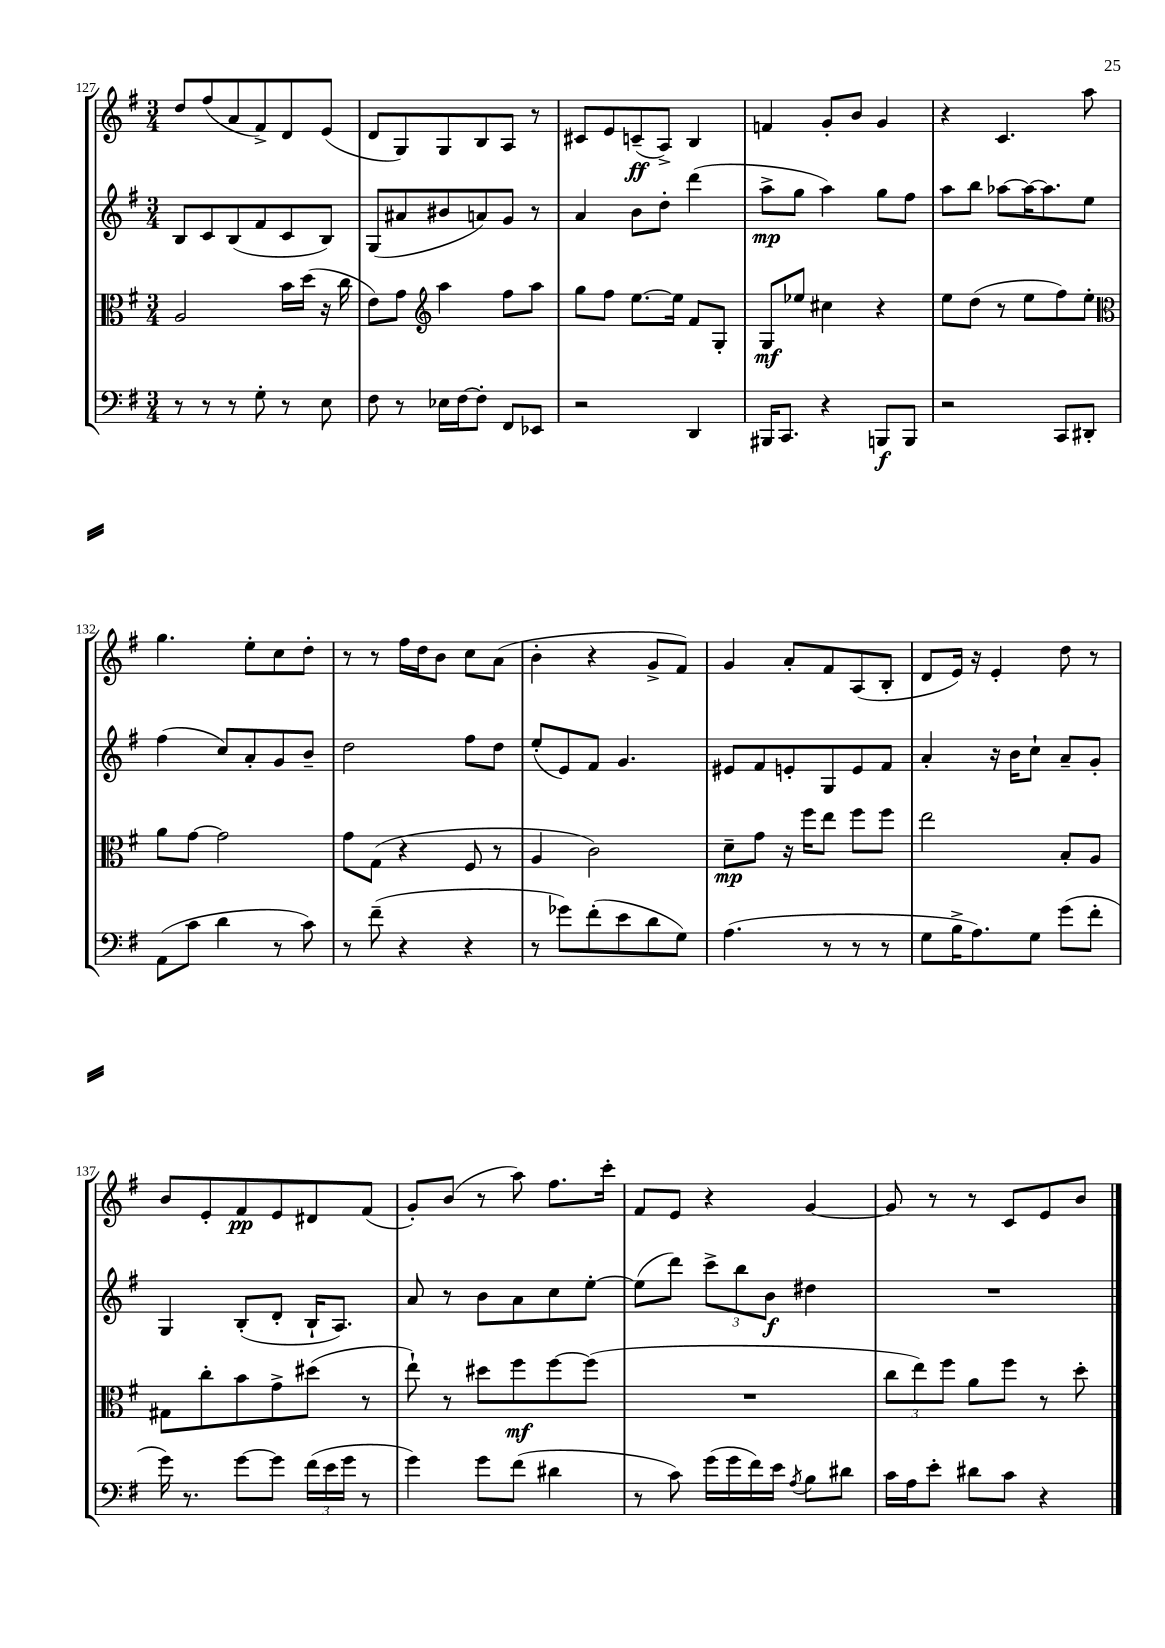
<<
\new StaffGroup <<
\new Staff = "s0" {
    \clef treble \key g \major \numericTimeSignature \time 3/4
    d''8 fis''8( a'8 fis'8->) d'8 e'8( |
    d'8 g8) g8 b8 a8 r8 |
    cis'8 e'8 c'8--\ff( a8->) b4 |
    f'4 g'8-. b'8 g'4 |
    r4 c'4. a''8 |
    g''4. e''8-. c''8 d''8-. |
    r8 r8 fis''16 d''16 b'8 c''8 a'8( |
    b'4-. r4 g'8-> fis'8) |
    g'4 a'8-. fis'8 a8( b8-. |
    d'8 e'16) r16 e'4-. d''8 r8 |
    b'8 e'8-. fis'8\pp e'8 dis'8 fis'8( |
    g'8-.) b'8( r8 a''8) fis''8. c'''16-. |
    fis'8 e'8 r4 g'4~ |
    g'8 r8 r8 c'8 e'8 b'8 \bar "|." |
}
\new Staff = "s1" {
    \clef treble \key g \major \numericTimeSignature \time 3/4
    b8 c'8 b8( fis'8 c'8 b8) |
    g8( ais'8 bis'8 a'8) g'8 r8 |
    a'4 b'8 d''8-. d'''4( |
    a''8->\mp g''8 a''4) g''8 fis''8 |
    a''8 b''8 aes''8~ aes''16~ aes''8. e''8 |
    fis''4( c''8) a'8-. g'8 b'8-- |
    d''2 fis''8 d''8 |
    e''8-.( e'8) fis'8 g'4. |
    eis'8 fis'8 e'8-. g8 e'8 fis'8 |
    a'4-. r16 b'16 c''8-! a'8-- g'8-. |
    g4 b8-.( d'8-. b16-! a8.) |
    a'8 r8 b'8 a'8 c''8 e''8~-. |
    e''8( d'''8) \tuplet 3/2 { c'''8-> b''8 b'8\f } dis''4 |
    R2. \bar "|." |
}
\new Staff = "s2" {
    \clef alto \key g \major \numericTimeSignature \time 3/4
    a2 b'16 d''16( r16 c''16 |
    e'8) g'8 \clef treble a''4 fis''8 a''8 |
    g''8 fis''8 e''8.~ e''16 fis'8 g8-. |
    g8\mf ees''8 cis''4 r4 |
    e''8 d''8( r8 e''8 fis''8) e''8-. |
    \clef alto a'8 g'8~ g'2 |
    g'8 g8( r4 fis8 r8 |
    a4 c'2) |
    d'8--\mp g'8 r16 fis''16 e''8 fis''8 fis''8 |
    e''2 b8-. a8 |
    gis8 c''8-. b'8 g'8-> dis''8( r8 |
    e''8-!) r8 dis''8 fis''8\mf fis''8~ fis''8( |
    R2. |
    \tuplet 3/2 { c''8 e''8) fis''8 } a'8 fis''8 r8 d''8-. \bar "|." |
}
\new Staff = "s3" {
    \clef bass \key g \major \numericTimeSignature \time 3/4
    r8 r8 r8 g8-. r8 e8 |
    fis8 r8 ees16 fis16~ fis8-. fis,8 ees,8 |
    r2 d,4 |
    bis,,16 c,8. r4 b,,8\f b,,8 |
    r2 c,8 dis,8-. |
    a,8( c'8 d'4 r8 c'8) |
    r8 fis'8--( r4 r4 |
    r8 ges'8) fis'8-.( e'8 d'8 g8) |
    a4.( r8 r8 r8 |
    g8 b16-> a8.) g8 g'8( fis'8-. |
    g'16) r8. g'8~ g'8 \tuplet 3/2 { fis'16( e'16 g'16 } r8 |
    g'4) g'8 fis'8( dis'4 |
    r8 c'8) g'16( g'16 fis'16) e'16 \acciaccatura { a8 } b8 dis'8 |
    c'16 a16 e'8-. dis'8 c'8 r4 \bar "|." |
}
>>
>>
\layout { \context { \Score currentBarNumber = #127 } }
